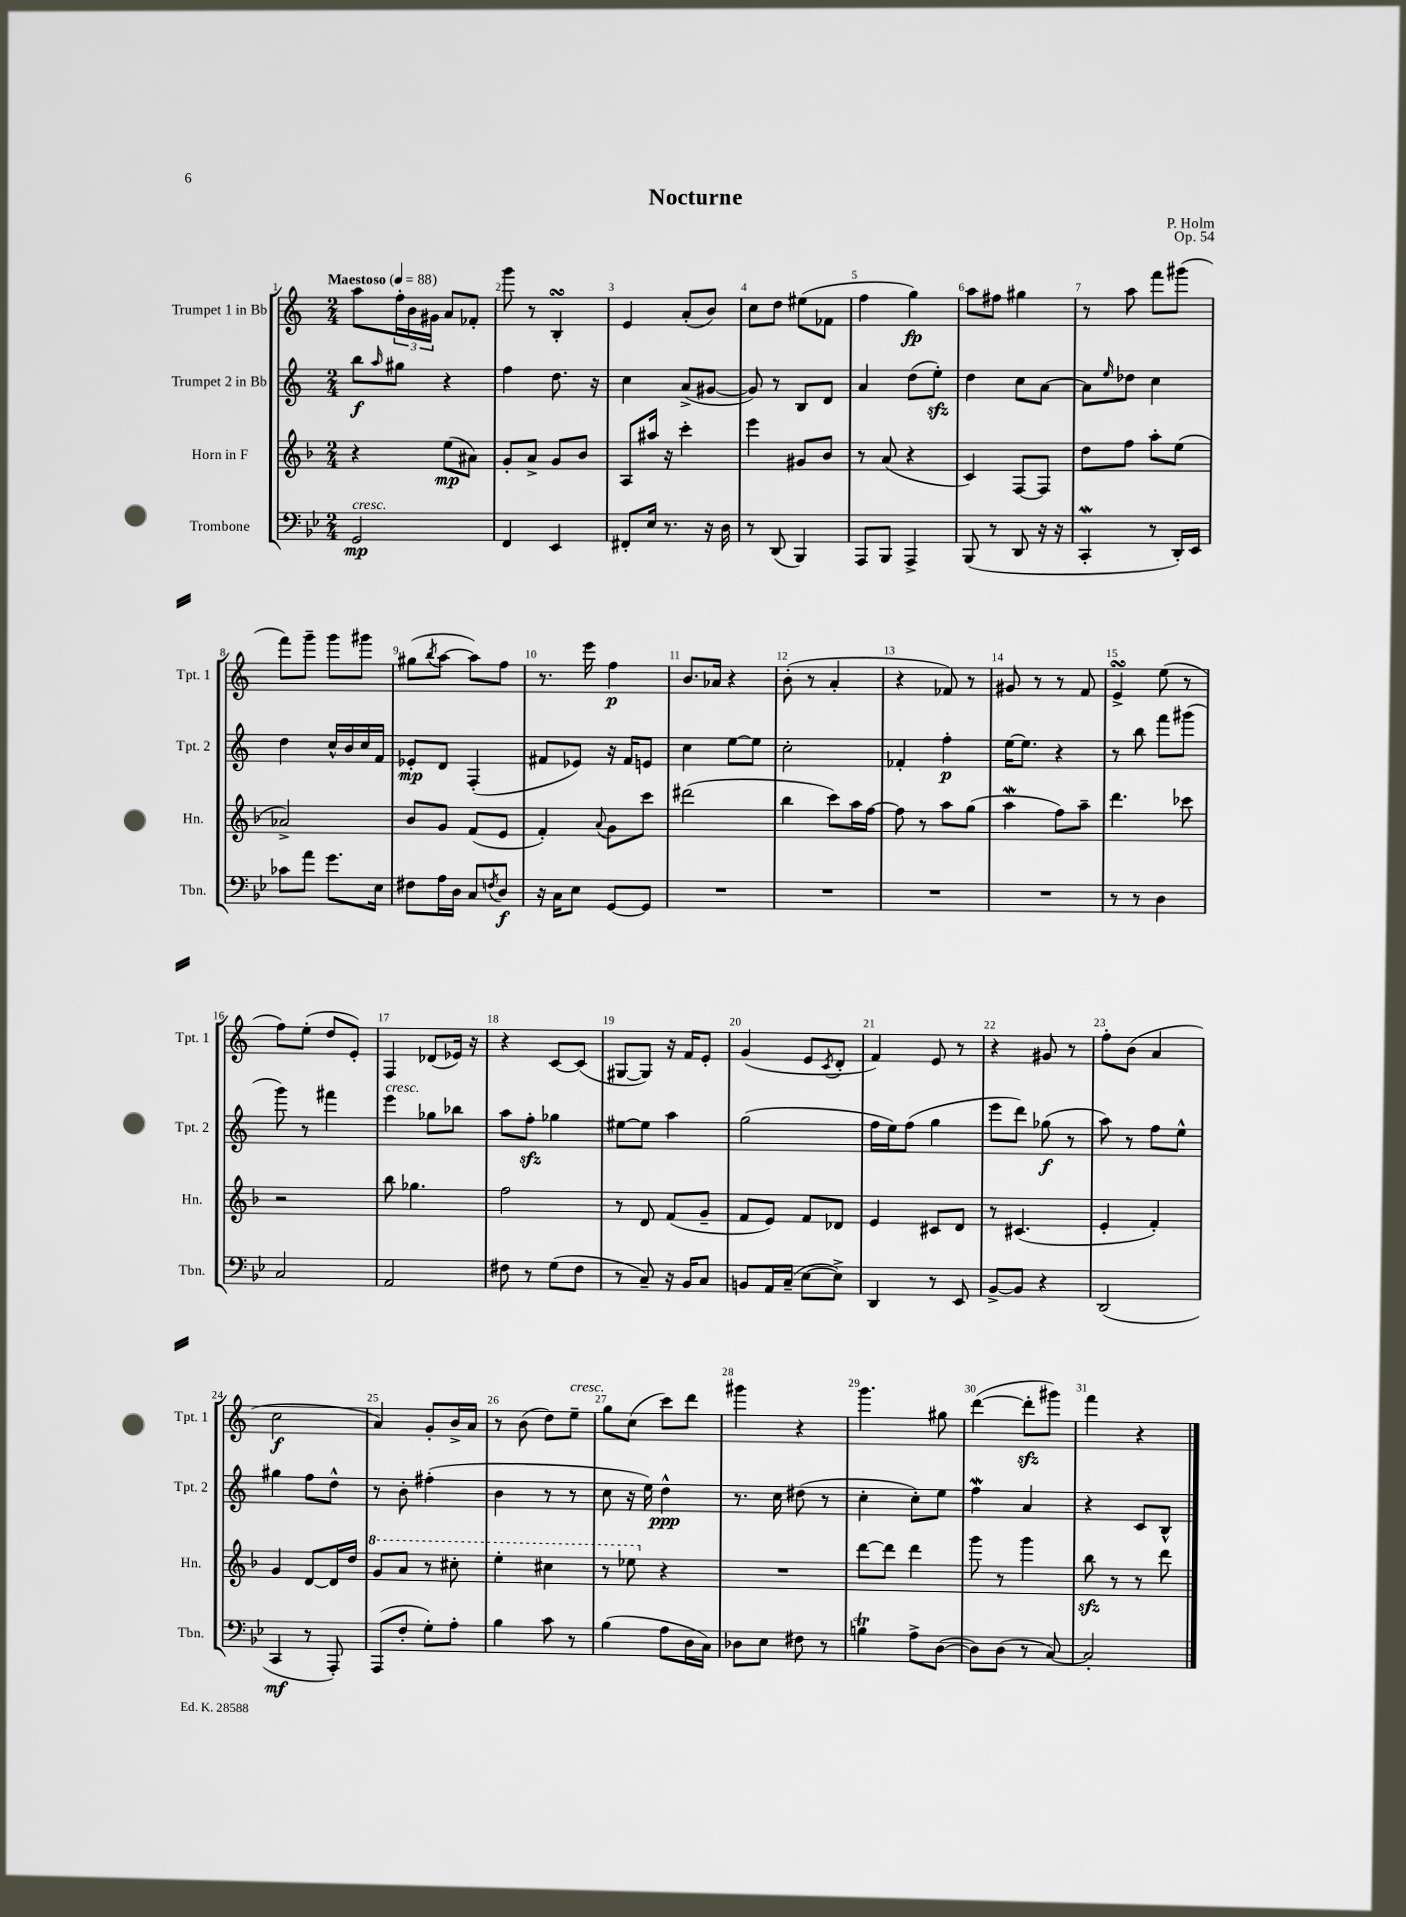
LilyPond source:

\header { title = "Nocturne" composer = "P. Holm" opus = "Op. 54" }
<<
\new StaffGroup <<
\new Staff = "s0" \with { instrumentName = "Trumpet 1 in Bb" shortInstrumentName = "Tpt. 1" } {
    \clef treble \key c \major \numericTimeSignature \time 2/4 \tempo "Maestoso" 4 = 88
    a''8 \tuplet 3/2 { f''16-. b'16 gis'16 } a'8 fes'8-. |
    g'''8 r8 b4-.\turn |
    e'4 a'8-.( b'8) |
    c''8 d''8 eis''8( fes'8 |
    f''4 g''4\fp) |
    a''8 fis''8 gis''4 |
    r8 a''8 f'''8 gis'''8( |
    f'''8) g'''8-- g'''8 gis'''8 |
    gis''8( \acciaccatura { b''8 } a''8~ a''8) f''8 |
    r8. e'''16 f''4\p |
    b'8. aes'16 r4 |
    b'8-.( r8 a'4-. |
    r4 fes'8) r8 |
    gis'8 r8 r8 f'8 |
    e'4->\turn e''8( r8 |
    f''8) e''8-.( d''8 e'8-.) |
    f4 des'8( ees'16) r16 |
    r4 c'8~ c'8( |
    gis8~ gis8) r16 f'16 e'8-. |
    g'4( e'8 \acciaccatura { c'8 } d'8-. |
    f'4) e'8 r8 |
    r4 gis'8 r8 |
    f''8-. b'8( a'4 |
    c''2\f |
    a'4) g'8-. b'16-> a'16 |
    r8 b'8( d''8) e''8--^\markup { \italic "cresc." } |
    g''8 c''8( c'''8) d'''8 |
    gis'''4 r4 |
    g'''4. gis''8 |
    d'''4~( d'''8-.\sfz gis'''8) |
    f'''4 r4 \bar "|." |
}
\new Staff = "s1" \with { instrumentName = "Trumpet 2 in Bb" shortInstrumentName = "Tpt. 2" } {
    \clef treble \key c \major \numericTimeSignature \time 2/4
    b''8\f \grace { a''16 } gis''8 r4 |
    f''4 d''8. r16 |
    c''4 a'8->( gis'8~ |
    gis'8) r8 b8 d'8 |
    a'4 d''8( e''8-.\sfz) |
    d''4 c''8 a'8~ |
    a'8 \grace { e''16 } des''8 c''4 |
    d''4 c''16-^ b'16 c''16 f'16 |
    ees'8-.\mp d'8 f4-.( |
    fis'8 ees'8) r16 fis'16 e'8 |
    c''4 e''8~ e''8 |
    c''2-. |
    fes'4-. f''4-.\p |
    e''16~ e''8. r4 |
    r8 b''8 f'''8 gis'''8( |
    g'''8) r8 fis'''4 |
    e'''4^\markup { \italic "cresc." } ges''8 bes''8 |
    a''8 f''8-.\sfz ges''4 |
    eis''8~ eis''8 a''4 |
    g''2( |
    f''16 e''16) f''8( g''4 |
    e'''8 d'''8) ges''8\f( r8 |
    a''8) r8 f''8 e''8-^ |
    gis''4 f''8 d''8-^ |
    r8 b'8-. fis''4-.( |
    b'4 r8 r8 |
    c''8 r16 e''16) d''4-^\ppp |
    r8. c''16 dis''8( r8 |
    c''4-. c''8-.) e''8 |
    f''4\mordent a'4 |
    r4 c'8 b8-^ \bar "|." |
}
\new Staff = "s2" \with { instrumentName = "Horn in F" shortInstrumentName = "Hn." } {
    \clef treble \key f \major \numericTimeSignature \time 2/4
    r4 e''8\mp( ais'8) |
    g'8-. a'8-> g'8 bes'8 |
    a8 ais''16 r16 c'''4-. |
    e'''4 gis'8 bes'8 |
    r8 a'8( r4 |
    c'4) f8~ f8 |
    d''8 f''8 a''8-. e''8( |
    aes'2->) |
    bes'8 g'8 f'8( e'8 |
    f'4-.) \appoggiatura { a'8 } g'8 c'''8 |
    dis'''2( |
    bes''4 c'''8) a''16 f''16~ |
    f''8 r8 a''8 g''8( |
    a''4\mordent f''8) a''8-- |
    d'''4. ces'''8 |
    r2 |
    bes''8 ges''4. |
    f''2 |
    r8 d'8 f'8( g'8-- |
    f'8 e'8) f'8 des'8 |
    e'4 cis'8 d'8 |
    r8 cis'4.( |
    e'4-. f'4-.) |
    g'4 d'8~ d'16 d''16 |
    \ottava #1 g''8 a''8 r8 cis'''8-. |
    e'''4-. cis'''4 |
    r8 ees'''8 \ottava #0 r4 |
    R2 |
    d'''8~ d'''8 d'''4 |
    g'''8 r8 g'''4 |
    bes''8\sfz r8 r8 d'''8 \bar "|." |
}
\new Staff = "s3" \with { instrumentName = "Trombone" shortInstrumentName = "Tbn." } {
    \clef bass \key bes \major \numericTimeSignature \time 2/4
    g,2\mp^\markup { \italic "cresc." } |
    f,4 ees,4 |
    fis,8-. ees16 r8. r16 d16 |
    r8 d,8( bes,,4) |
    a,,8 bes,,8 a,,4-> |
    bes,,8( r8 d,8 r16 r16 |
    c,4-.\mordent r8 d,16-.) ees,16 |
    ces'8 a'8 g'8. ees16 |
    fis8 a16 d16 c8 \acciaccatura { f8 } d8\f |
    r16 c16 ees8 g,8~ g,8 |
    R2 |
    R2 |
    R2 |
    R2 |
    r8 r8 d4 |
    c2 |
    a,2 |
    fis8 r8 g8( fis8 |
    r8 c8--) r16 bes,16 c8 |
    b,8 a,16 c16--( ees8~ ees8->) |
    d,4 r8 ees,8 |
    bes,8~-> bes,8 r4 |
    d,2( |
    c,4\mf r8 a,,8-.) |
    a,,8( f8-. g8-.) a8-. |
    bes4 c'8 r8 |
    bes4( a8 d16 c16) |
    des8 ees8 fis8 r8 |
    b4\trill a8-> d8~( |
    d8) d8( r8 c8~) |
    c2-. \bar "|." |
}
>>
>>
\layout { \context { \Score \override BarNumber.break-visibility = ##(#f #t #t) barNumberVisibility = #all-bar-numbers-visible } }
